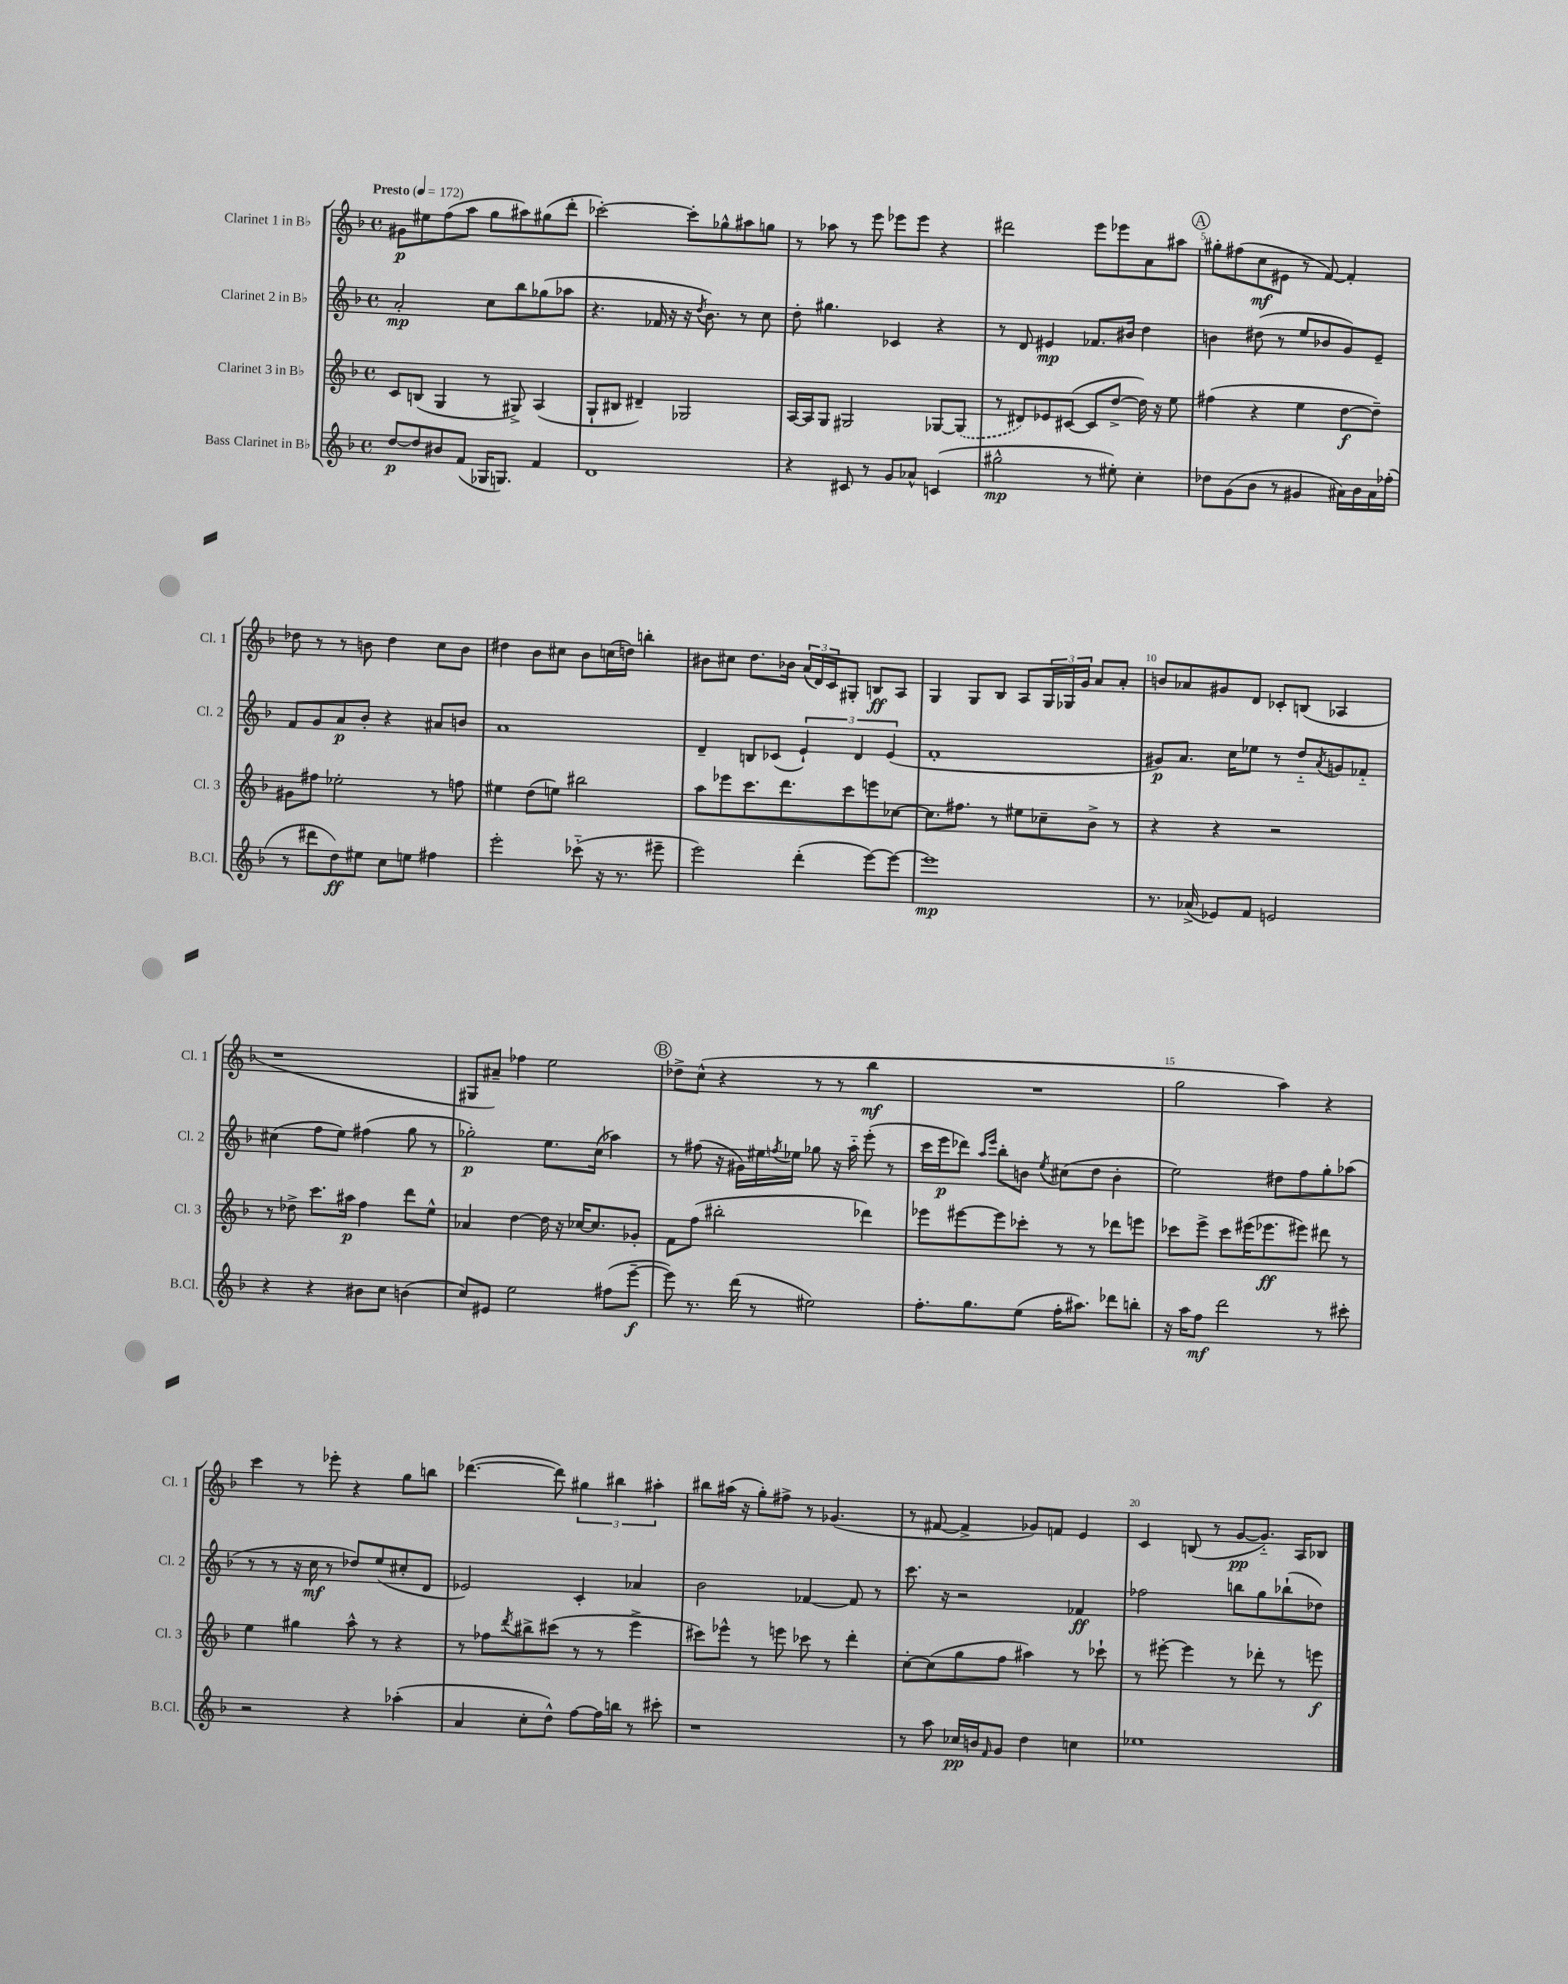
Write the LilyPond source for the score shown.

<<
\new StaffGroup <<
\new Staff = "s0" \with { instrumentName = "Clarinet 1 in Bb" shortInstrumentName = "Cl. 1" } {
    \clef treble \key f \major \defaultTimeSignature \time 4/4 \tempo "Presto" 4 = 172
    gis'8\p eis''8 f''8( a''8 g''8 ais''8) gis''8( d'''8-. |
    ces'''2~-.) ces'''8-. ges''8-^ ais''8 g''8 |
    r8 aes''8 r8 e'''8 ees'''8 ees'''8 r4 |
    dis'''2 e'''8 ees'''8 a'8 ais''8 |
    \mark \markup { \circle "A" } gis''8-. fis''8( c''8\mf eis'8 r8 f'8~) f'4-. |
    des''8 r8 r8 b'8 des''4 c''8 b'8 |
    dis''4 bes'8 cis''8 bes'8 c''16( d''16) b''4-. |
    bis'8 cis''8 d''8. bes'16 \tuplet 3/2 { a'16( d'16) c'16 } gis8-. b8\ff a8 |
    g4 g8 bes8 a8 \tuplet 3/2 { g16 ges16 g'16 } a'8 a'8-. |
    b'8 aes'8 gis'8 d'8 ces'8-. b8( aes4 |
    r1 |
    gis8 ais'8--) fes''4 e''2 |
    \mark \markup { \circle "B" } des''8-> c''8-^( r4 r8 r8 bes''4\mf |
    R1 |
    g''2 a''4) r4 |
    c'''4 r8 ees'''8-. r4 g''8 b''8 |
    des'''4.~( des'''8) \tuplet 3/2 { gis''4 bis''4 ais''4-. } |
    bis''8 ais''16( r16 g''8-.) fis''8-> r8 ges'4.( |
    r8 fis'8~ fis'4-> ges'8) f'8 e'4 |
    c'4 b8( r8 g'8~\pp g'8.-_) a16 bes8 \bar "|." |
}
\new Staff = "s1" \with { instrumentName = "Clarinet 2 in Bb" shortInstrumentName = "Cl. 2" } {
    \clef treble \key f \major \defaultTimeSignature \time 4/4
    a'2-.\mp c''8 bes''8 ges''8( aes''8 |
    r4. fes'16 r16 r16 \acciaccatura { d''8 } bes'8.) r8 c''8 |
    d''8-. gis''4. ces'4 r4 |
    r8 d'8 eis'4\mp fes'8. bis'16 d''4 |
    \mark \markup { \circle "A" } b'4 dis''8( r8 e''8 bes'8 g'8) e'8-- |
    f'8 g'8 a'8\p bes'8-. r4 ais'8 b'8 |
    a'1 |
    d'4-- b8 ces'8( \tuplet 3/2 { e'4-!) d'4 e'4( } |
    f'1-. |
    gis'8\p) a'8. c''16 ees''8 r8 d''8-_ \acciaccatura { a'8 } g'8 fes'8-_ |
    cis''4( f''8 e''8) fis''4( g''8 r8 |
    ges''2-.\p) e''8. c''16( aes''4) |
    \mark \markup { \circle "B" } r8 fis''8( r16 gis'16) eis''16 \acciaccatura { f''8 } ees''16 ges''8 r16 a''16-_ e'''8-.( r8 |
    c'''16 e'''16\p des'''8) \grace { a''16 e'''16 } bes''8-. b'8 \acciaccatura { e''8 } cis''8( d''8 b'4-. |
    e''2) dis''8 f''8 g''8-. aes''8( |
    r8 r8 r16 c''16\mf r8 des''8) e''8( cis''8-. d'8 |
    ees'2) c'4-. aes'4 |
    bes'2 fes'4~ fes'8 r8 |
    c'''8. r16 r2 fes'4\ff |
    fes''2 b''8 g''8 bes''8-!( des''8) \bar "|." |
}
\new Staff = "s2" \with { instrumentName = "Clarinet 3 in Bb" shortInstrumentName = "Cl. 3" } {
    \clef treble \key f \major \defaultTimeSignature \time 4/4
    c'8 b8( g4 r8 gis8->) a4( |
    g8-! bis8 dis'4--) ges2 |
    a16~ a16 g8 gis2 ges8~ \once \slurDashed ges8( |
    r8 dis'8) ees'8 cis'8~( cis'8 d''8~-> d''16) r16 e''8 |
    \mark \markup { \circle "A" } fis''4( r4 e''4 d''8~\f d''8--) |
    gis'8 fis''8 ees''2-. r8 f''8 |
    eis''4 d''8( e''8) bis''2 |
    a''8 ees'''8 c'''8. d'''8. c'''8 e'''8 ces''8~ |
    ces''8. fis''8. r8 eis''8 ces''8-- bes'8-> r8 |
    r4 r4 r2 |
    r8 des''8-> c'''8. ais''16\p f''4 d'''8 e''8-^ |
    aes'4 d''4~ d''16 r16 ces''16~ ces''8. ges'8-. |
    \mark \markup { \circle "B" } f'8 f''8( bis''2-. des'''4) |
    ees'''8 eis'''8~ eis'''8 ces'''8-. r8 r8 des'''8 e'''8 |
    ces'''8 e'''8-> ces'''8 eis'''16( ees'''8.\ff eis'''8) dis'''8 r8 |
    e''4 gis''4 a''8-^ r8 r4 |
    r8 fes''8 \acciaccatura { d'''8 } bis''8-> cis'''8( r8 r8 e'''4-> |
    cis'''8) ees'''8-^ r8 e'''8 ces'''8 r8 d'''4-. |
    c''8~-. c''8( g''8 f''8 ais''4) r8 ces'''8-! |
    r8 eis'''8~-. eis'''4 r8 des'''8-. r8 e'''8\f \bar "|." |
}
\new Staff = "s3" \with { instrumentName = "Bass Clarinet in Bb" shortInstrumentName = "B.Cl." } {
    \clef treble \key f \major \defaultTimeSignature \time 4/4
    d''8~\p d''8 bis'8 f'8( ges16 g8.) f'4 |
    d'1 |
    r4 cis'8 r8 g'8 aes'8-^ c'4( |
    gis''2-^\mp r8 eis''8-.) c''4-. |
    \mark \markup { \circle "A" } des''8 g'8( bes'8 r8 gis'4 ais'16) bes'16 ais'16 fes''16-.( |
    r8 dis'''8 d''8\ff) eis''8 c''8 e''8 fis''4 |
    e'''2-. ces'''8-_( r16 r8. eis'''8-- |
    e'''2) d'''4-.( e'''8~) e'''8~ |
    e'''1\mp |
    r8. aes'16->( ees'8) f'8 e'2 |
    r4 r4 bis'8 c''8 b'4( |
    c''8) eis'8 e''2 fis''8( e'''8~--\f |
    \mark \markup { \circle "B" } e'''8) r8. d'''16( r8 eis''2) |
    f''8.-. g''8. e''8( f''16-. ais''8.) des'''8 b''8-. |
    r16 a''16 f''8\mf d'''2 r8 cis'''8-. |
    r2 r4 aes''4-.( |
    a'4 c''8-. d''8-^) f''8~ f''16 b''16 r8 cis'''8-. |
    r1 |
    r8 a''8 ces''16\pp b'16 \grace { f'16 } g'8 d''4 c''4 |
    ees''1 \bar "|." |
}
>>
>>
\layout { \context { \Score \override BarNumber.break-visibility = ##(#f #t #t) barNumberVisibility = #(every-nth-bar-number-visible 5) } }
